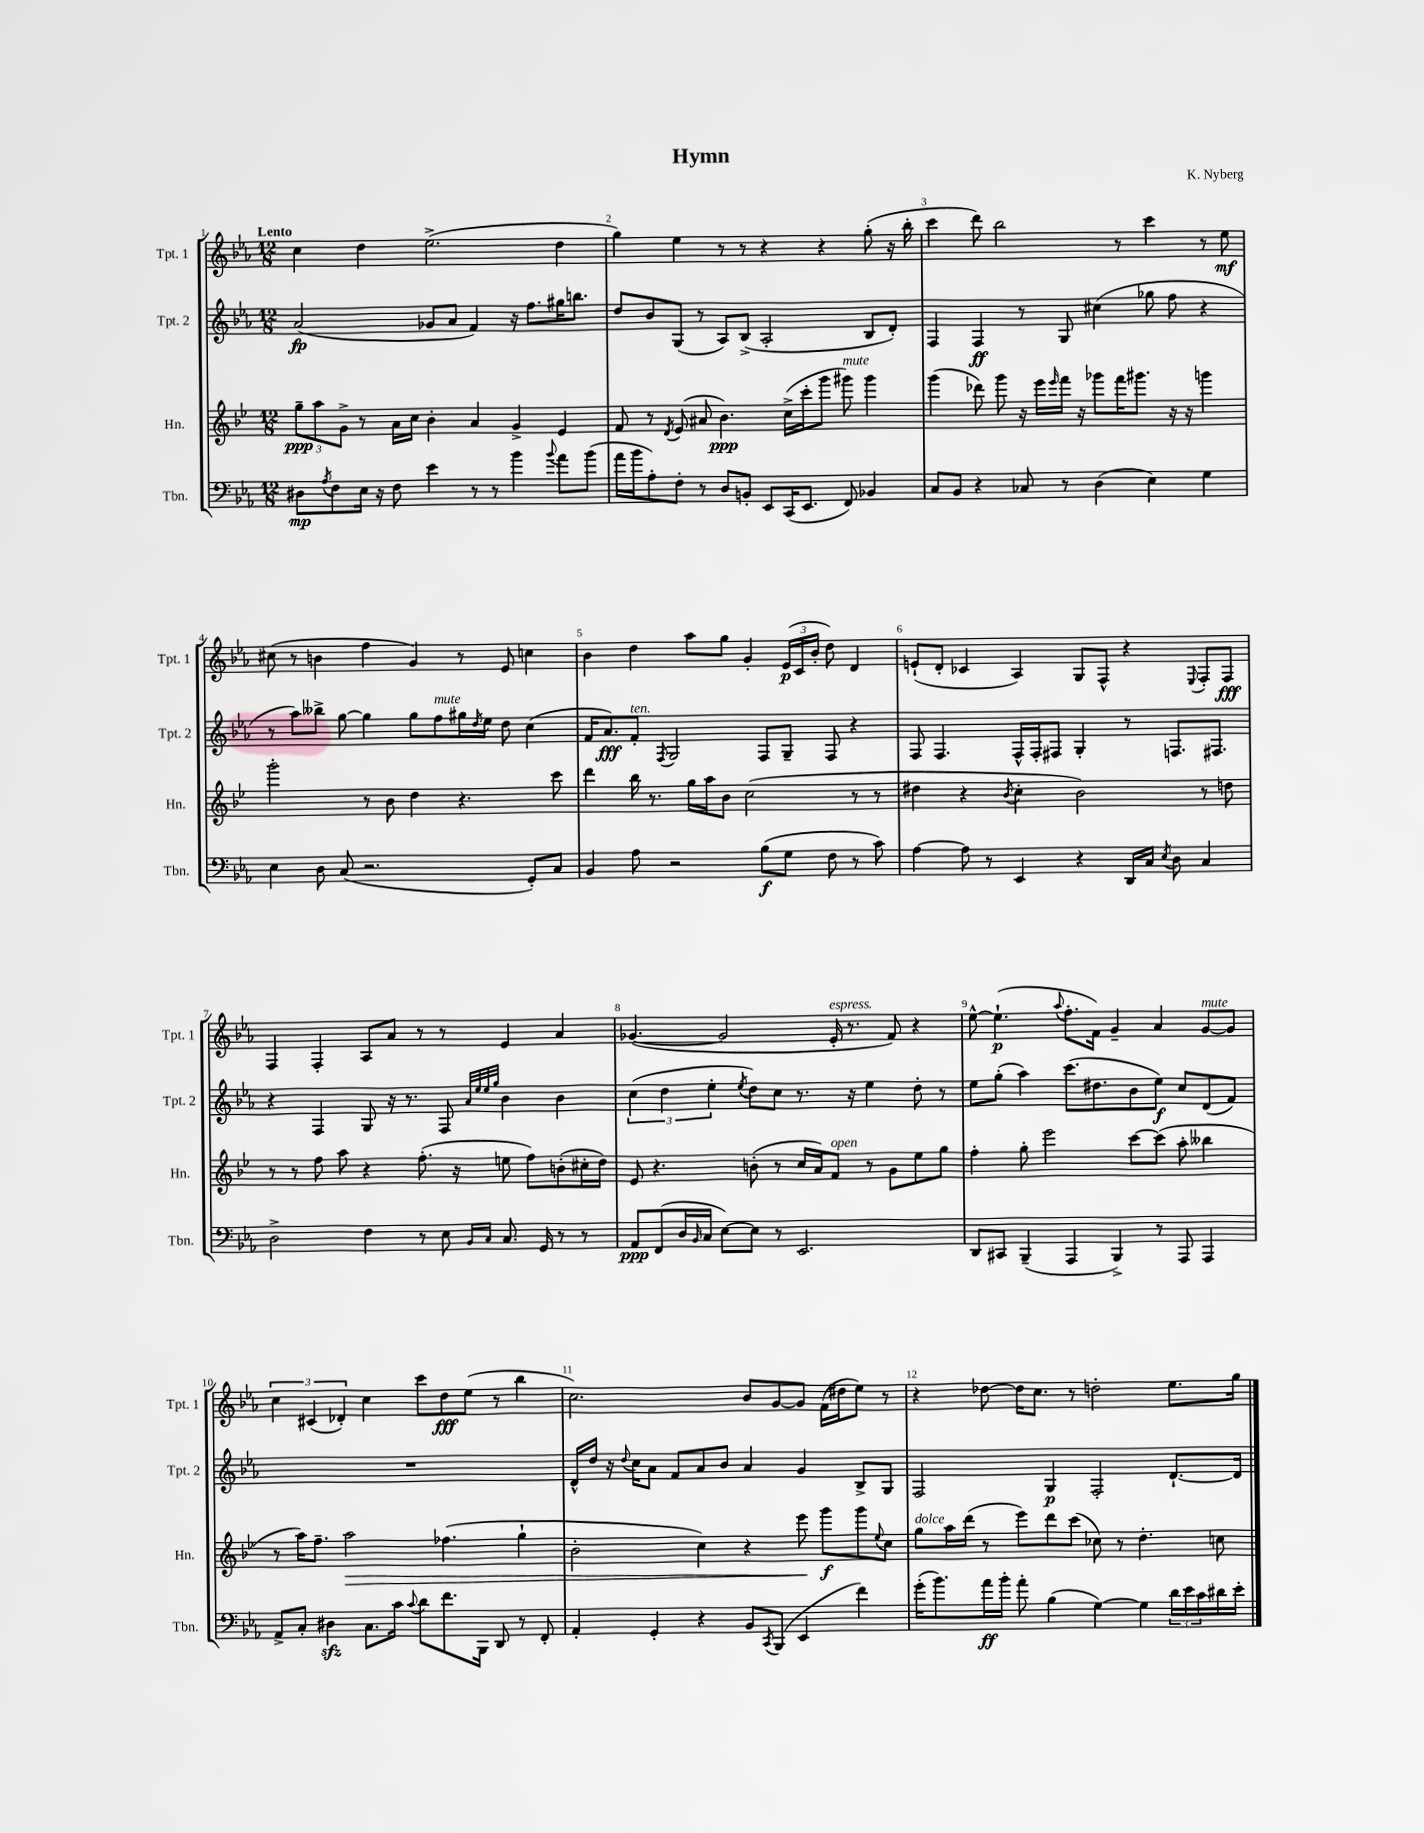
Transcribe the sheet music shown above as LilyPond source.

\header { title = "Hymn" composer = "K. Nyberg" }
<<
\new StaffGroup <<
\new Staff = "s0" \with { instrumentName = "Tpt. 1" shortInstrumentName = "Tpt. 1" } {
    \clef treble \key ees \major \numericTimeSignature \time 12/8 \tempo "Lento"
    c''4 d''4 ees''2.->( d''4 |
    g''4) ees''4 r8 r8 r4 r4 g''8-.( r16 bes''16-. |
    c'''4 d'''8) bes''2 r8 c'''4 r8 ees''8\mf |
    cis''8( r8 b'4 f''4 g'4) r8 ees'8 c''4 |
    bes'4 d''4 aes''8 g''8 g'4-. \tuplet 3/2 { ees'16\p( c'16 bes'16-. } d''8) d'4 |
    e'8-!( d'8-. ces'4 aes4) g8 f8-^ r4 \appoggiatura { ees8 } f8-. f8\fff |
    f4 f4-. aes8 aes'8 r8 r8 ees'4 aes'4 |
    ges'4.~( ges'2 ees'16-.^\markup { \italic "espress." } r8. f'8) r4 |
    ees''8~-^ ees''4.-!\p( \appoggiatura { aes''8 } f''8.-. f'16) g'4-- aes'4 g'8~^\markup { \italic "mute" } g'8 |
    \tuplet 3/2 { c''4 cis'4( des'4-.) } c''4 c'''8 d''8\fff ees''8( r8 bes''4 |
    c''2.) bes'8 g'8~ g'8 f'16( dis''16 ees''8) r8 |
    r4 des''8~ des''16 c''8. r8 d''2-. ees''8. g''16 \bar "|." |
}
\new Staff = "s1" \with { instrumentName = "Tpt. 2" shortInstrumentName = "Tpt. 2" } {
    \clef treble \key ees \major \numericTimeSignature \time 12/8
    aes'2\fp( ges'8 aes'8 f'4) r16 f''8. gis''16 b''8. |
    d''8 bes'8 g8( r8 aes8) bes8->( aes2-. bes8 d'8-.) |
    f4 f4\ff r8 g8 cis''4( ges''8 f''8 r4 |
    r8 aes''8) beses''8-> g''8~ g''4 g''8 f''8^\markup { \italic "mute" } gis''16 \acciaccatura { d''8 } ees''16 d''8 c''4( |
    f'16 aes'8.\fff) f'8-.^\markup { \italic "ten." } \acciaccatura { f8 } g2 f8 g8-- f8 r4 |
    f8 f4. f16-^ f16-. fis8 g4-. r8 f8. fis8. |
    r4 f4 g8 r16 r8. f8 \grace { aes'32 ees''32 ees''32 g''32 } bes'4 bes'4 |
    \tuplet 3/2 { c''4( d''4 ees''4-. } \acciaccatura { ees''8 } d''8) c''8 r8. r16 ees''4 d''8-. r8 |
    ees''8 g''8-.( aes''4) c'''8.( dis''8. bes'8 ees''8\f) c''8 d'8( f'8) |
    R1. |
    d'16-^ d''16 r16 \appoggiatura { d''8 } c''16 aes'8 f'8 aes'8 bes'8 aes'4 g'4 bes8-> g8 |
    f2 g4\p f2-. d'8.~-! d'16 \bar "|." |
}
\new Staff = "s2" \with { instrumentName = "Hn." shortInstrumentName = "Hn." } {
    \clef treble \key bes \major \numericTimeSignature \time 12/8
    \tuplet 3/2 { g''8--\ppp a''8 g'8-> } r8 a'16 c''16 bes'4-. a'4 g'4-> ees'4 |
    f'8 r8 \acciaccatura { d'8 } ees'8( ais'8 bes'4.\ppp) c''16->( c'''16-. g'''8 gis'''8^\markup { \italic "mute" }) gis'''4 |
    g'''4( des'''8) g'''8 r16 ees'''16 \grace { ees'''16 } f'''16 r16 ges'''8 f'''16 gis'''8. r16 r16 g'''4 |
    g'''2-. r8 bes'8 d''4 r4. c'''8 |
    d'''4 bes''16 r8. g''16 a''16 bes'8 c''2( r8 r8 |
    dis''4 r4 \acciaccatura { bes'8 } c''4-. bes'2) r8 d''8 |
    r8 r8 f''8 a''8 r4 f''8.-.( r16 e''8 f''8) b'8-.( cis''16-. d''16) |
    ees'8 r4. b'8-.( r8 c''16 a'16) f'8^\markup { \italic "open" } r8 g'8 ees''8 g''8 |
    f''4-. g''8-. ees'''2 c'''8~ c'''8( a''8-. beses''4 |
    r8 a''16) f''8.-- a''2\> fes''4.( g''4-! |
    bes'2-. c''4) r4 ees'''8\! g'''8\f g'''8 \appoggiatura { ees''8 } c''8 |
    g''8^\markup { \italic "dolce" } a''16 d'''16( r8 ees'''8) d'''8 c'''8( ces''8) r8 d''4.-. c''8 \bar "|." |
}
\new Staff = "s3" \with { instrumentName = "Tbn." shortInstrumentName = "Tbn." } {
    \clef bass \key ees \major \numericTimeSignature \time 12/8
    dis8\mp \acciaccatura { aes8 } f8 ees16 r16 f8 ees'4 r8 r8 bes'4 \appoggiatura { bes'8 } aes'8 bes'8( |
    aes'16 bes'16 aes8-.) f8-. r8 d8 b,8-. ees,8 c,16( ees,8. f,8) bes,4 |
    c8 bes,8 r4 ces8 r8 d4( ees4) g4 |
    ees4 d8 c8( r2. g,8-.) c8 |
    bes,4 aes8 r2 bes8\f( g8 f8 r8 c'8) |
    aes4~ aes8 r8 ees,4 r4 d,16 c16 \acciaccatura { ees8 } d8 c4 |
    d2-> f4 r8 ees8 \grace { bes,16 c16 } c8. g,16 r8 r8 |
    aes,8\ppp f,8( d16 \grace { bes,16 } c16 ees8~) ees8 r8 ees,2. |
    d,8 cis,8 bes,,4--( aes,,4 bes,,4->) r8 aes,,8 aes,,4 |
    aes,8-> c8-. dis4\sfz c8. c'16 \appoggiatura { c'8 } d'8 f'8. bes,,16 d,8 r8 f,8-. |
    aes,4-. g,4-. r4 bes,8 \acciaccatura { c,8 } bes,,8( ees,4 f'4) |
    g'16-.( bes'8.) aes'16\ff bes'16-. aes'8-. bes4( g4~) g4 \tuplet 3/2 { d'16 ees'16 c'16 } dis'16 ees'16-. \bar "|." |
}
>>
>>
\layout { \context { \Score \override BarNumber.break-visibility = ##(#f #t #t) barNumberVisibility = #all-bar-numbers-visible } }
